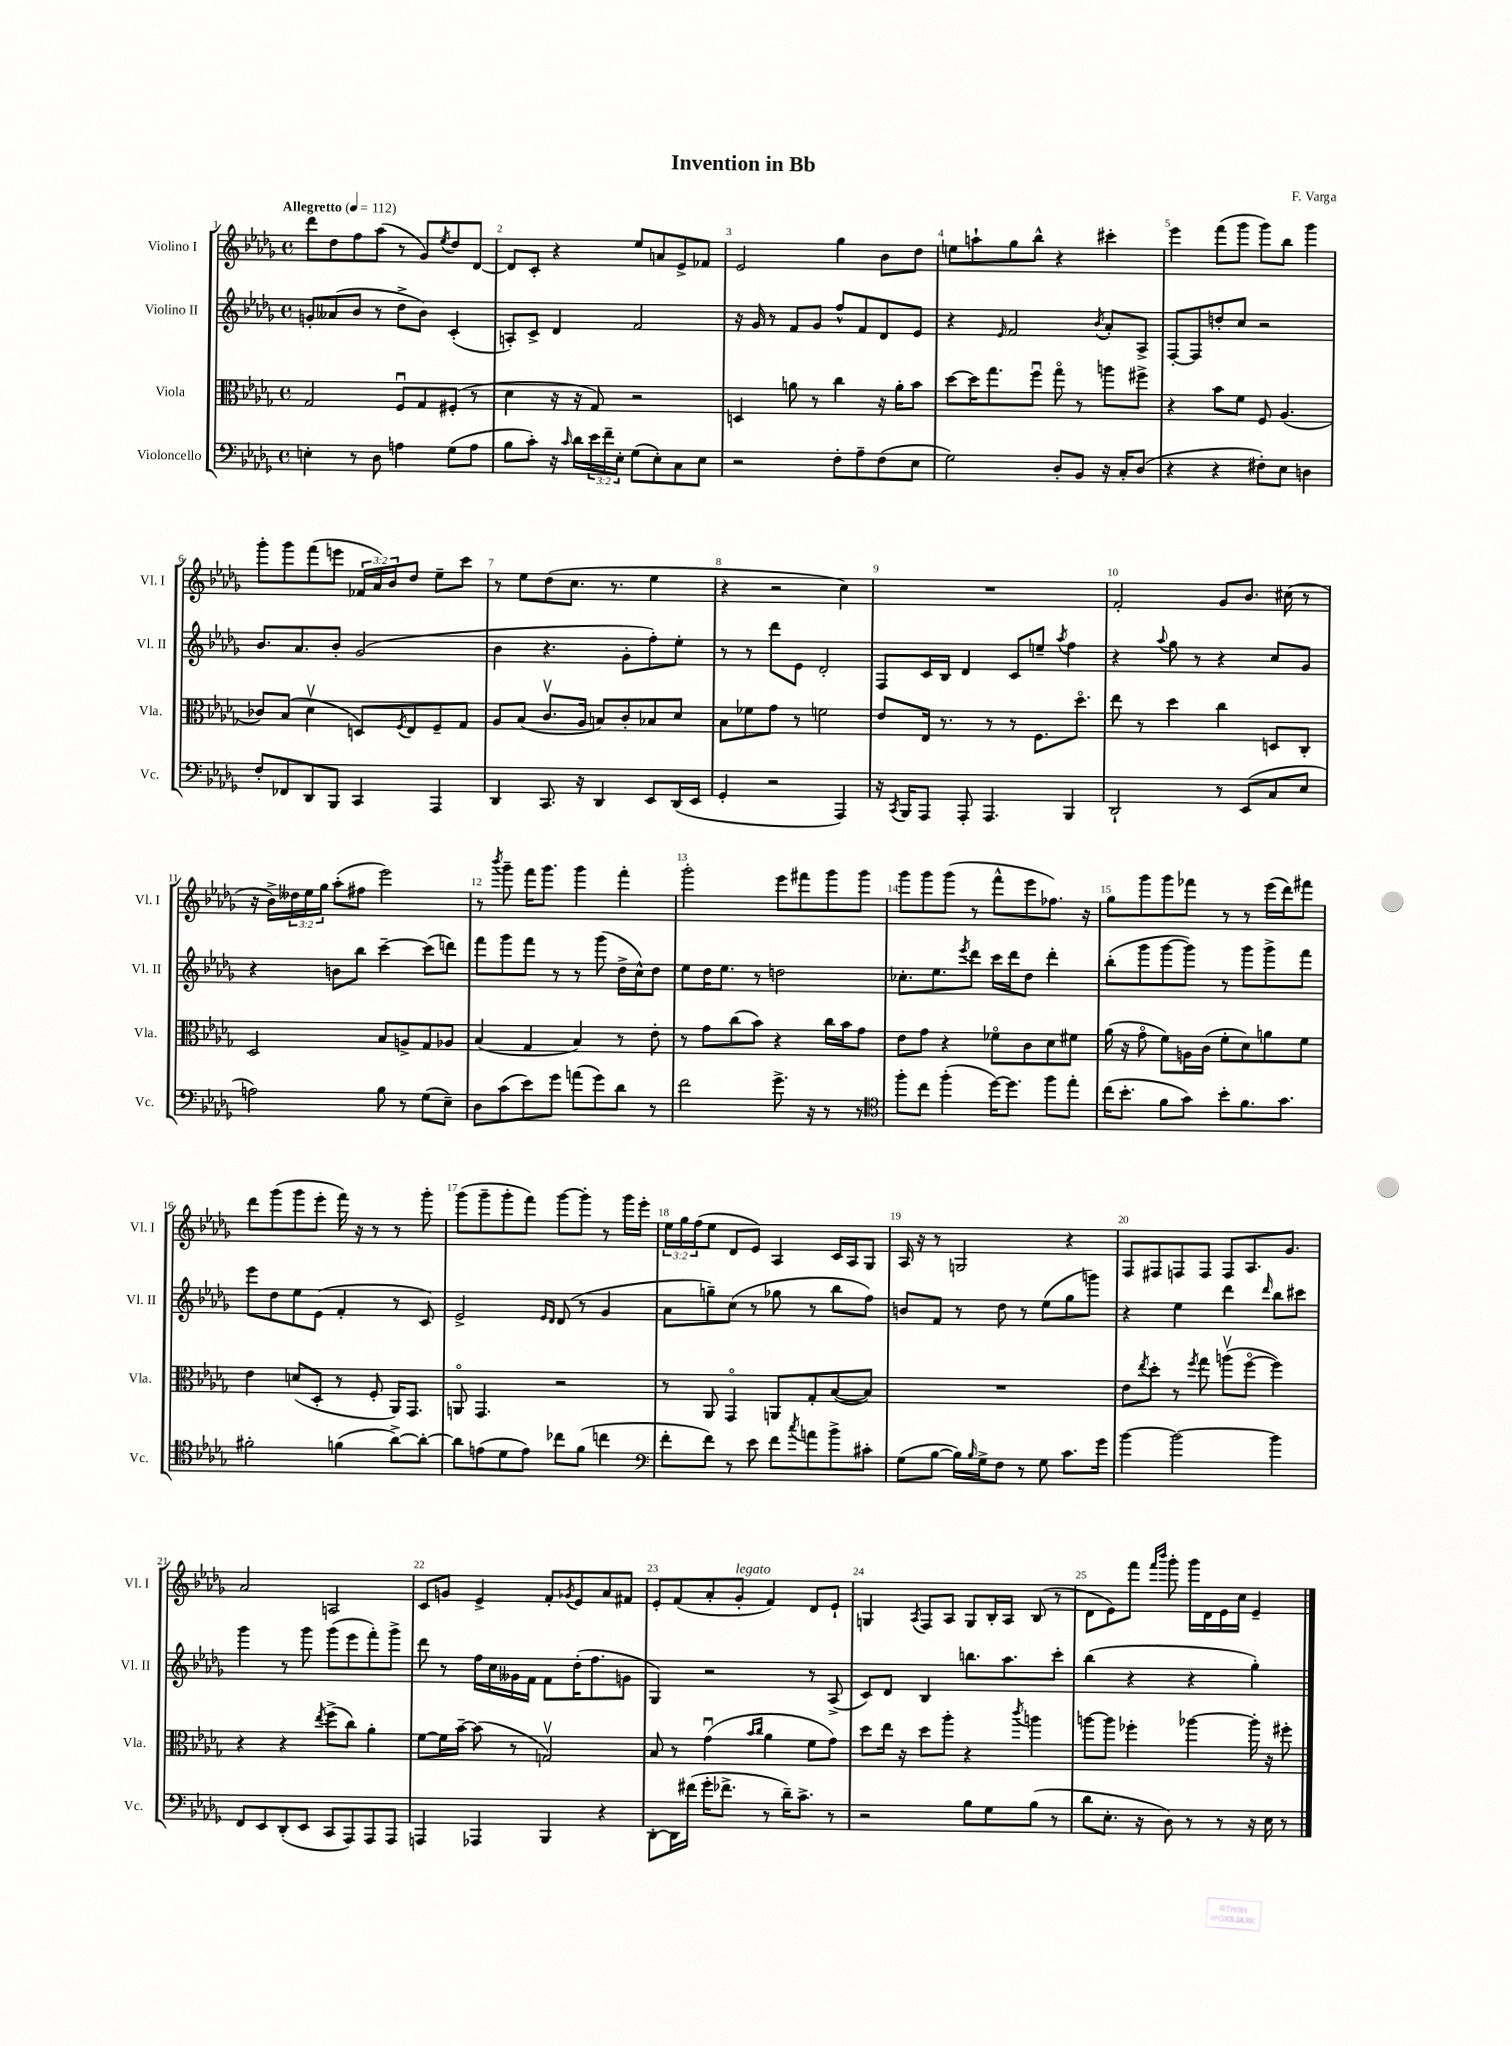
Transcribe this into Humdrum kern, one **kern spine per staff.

**kern	**kern	**kern	**kern
*part4	*part3	*part2	*part1
*staff4	*staff3	*staff2	*staff1
*I"Violoncello	*I"Viola	*I"Violino II	*I"Violino I
*I'Vc.	*I'Vla.	*I'Vl. II	*I'Vl. I
*clefF4	*clefC3	*clefG2	*clefG2
*k[b-e-a-d-g-]	*k[b-e-a-d-g-]	*k[b-e-a-d-g-]	*k[b-e-a-d-g-]
*M4/4	*M4/4	*M4/4	*M4/4
*met(c)	*met(c)	*met(c)	*met(c)
*MM112	*MM112	*MM112	*MM112
=1	=1	=1	=1
!	!	!	!LO:TX:a:B:t=Allegretto
4En'\	2G-/	8gn'/L	8ddd-\L
.	.	(8a--X/	8dd-\
8r	.	8b-/J	8ff\
8D-\	.	8r	(8aa-\J
4An\	8Fu/L	8dd-^\L	8r
.	8G-/	8b-\J)	8g-/L)
.	.	.	8qee-/
(8G-\L	(8F#X'/J	(4c'/	8dd-/
8A\J	8r	.	[8d-/J
=2	=2	=2	=2
8B-\L	4d-\	8An'/L)	8d-/L]
8c'\J)	.	8c^/J	8c'/J
16r	16r	4d-/	4r
16qqc/	.	.	.
16d-\LL	16r	.	.
24e-\	8G-/)	.	.
24f~\	.	.	.
24E-'\JJ	.	.	.
(8G-\L	2r	2f/	8ee-/L
8E-'\)	.	.	8an/
8C\	.	.	8e-^/
8E-\J	.	.	8f-X/J
=3	=3	=3	=3
2r	4Dn/	16r	2e-/
.	.	16g-/	.
.	.	8r	.
.	8an\	8f/L	.
.	8r	8g-/J	.
8F'\L	4cc\	8ff^^/L	4gg-\
8A-~\	.	8f/	.
(8F\	16r	8d-/	8b-\L
.	16a'\KL	.	.
8E-\J	8b-\J	8e-/J	8dd-\J
=4	=4	=4	=4
2G-\)	[8dd-\L	4r	8een\L
.	16dd-\K]	.	8aan`\
.	8.gg-\	.	.
.	.	16qqe-/	.
.	.	2f/	8gg-\
.	8ffu\J	.	8bb-^^\J
8D-'/L	8gg-\	.	4r
8BB-/J	8r	.	.
.	.	8qb-/	.
16r	8aan\L	8a-'/L	4ccc#X'\
16C'/KL	.	.	.
(8D-/J	8ff#X^\J	8A-^/J	.
=5	=5	=5	=5
4r	4r	[8F'/L	4eee-\
.	.	8F/]	.
4r	8b-\L	8ddn'/	(8fff\L
.	8f\J	8cc/J	8ggg-\J
8F#X'\L)	8F/	2r	8ggg-\L)
8E-\J	(4.A-/	.	8bb-\J
4Dn\	.	.	4ggg-\
!!LO:LB:g=z
=6	=6	=6	=6
8F'/L	8c-X/L)	8.b-/L	8ggg-'\L
8FF-X/	(8B-/J	.	8ggg-\
.	.	8.a-/	.
8DD-/	4d-v\	.	(8fff\
8BBB-/J	.	8b-'/J	8eeen\J
4CC/	8Dn/L)	(2g-/	24f-X/LL
.	.	.	24a-/)
.	.	.	24b-/J
.	8qF/	.	.
.	8E-/	.	8dd-/J
4AAA-/	8F~/	.	8ee-~\L
.	8G-/J	.	8ccc\J
=7	=7	=7	=7
4DD-/	8A-/L	4b-\	8r
.	(8B-/J	.	8ee-\L
8.CC/	8.cv/L	4.r	(8dd-\
.	.	.	8.cc\J
16r	16A-/Jk	.	.
4DD-/	8Bn/L)	.	.
.	.	.	8.r
.	8c'/	8g-'\L	.
8EE-/L	8B-X/	8ff'\)	4ee-\
(16DD-/L	8d-/J	8ee-'\J	.
16EE-/JJ	.	.	.
=8	=8	=8	=8
4GG-'/	8B-\L	8r	4r
.	8f-X\	8r	.
2r	8g-\J	8ddd-\L	2r
.	8r	8e-\J	.
.	2fn\	2d-'/	.
4AAA-/)	.	.	4cc\)
=9	=9	=9	=9
16r	8e-/L	8F/L	1r
8qCC/	.	.	.
16BBB-/KL	.	.	.
8AAA-/J	16E-/Jk	16c/L	.
.	8.r	16B-/JJ	.
8AAA-'/	.	4d-/	.
4.AAA-/	8r	.	.
.	8r	8c/L	.
.	8.F\L	8een~/J	.
.	.	8qaa-/	.
4BBB-/	.	4ff\	.
.	8.dd-\J	.	.
=10	=10	=10	=10
2DD-`/	8ee-\	4r	2f'/
.	8r	.	.
.	.	8qqaa-/	.
.	4dd-\	8gg-\	.
.	.	8r	.
8r	4cc\	4r	8g-/L
(8EE-/L	.	.	8.b-/J
8C/	8Dn/L	8cc/L	.
.	.	.	(16cc#X\
8E-/J	8C'/J	8g-/J	8r
!!LO:LB:g=z
=11	=11	=11	=11
2An\)	2D-/	4r	16r
.	.	.	16b-^\LL)
.	.	.	24dd--X\
.	.	.	24ee-\
.	.	.	24gg-\JJ
.	.	8bn\L	(8aa-'\L
.	.	8bb-\J	8ff#X\J
8B-\	8B-/L	[4ccc~\	2eee-\)
8r	8An^/	.	.
(8G-\L	8G-/	(8ccc\L]	.
8E-~\J)	8A-X/J	8dddn\J)	.
=12	=12	=12	=12
8D-\L	(4B-/	8fff\L	8r
.	.	.	8qbbb-/
(8c\	.	8ggg-\	8ggg-~\
8e-\)	4G-/	8fff\J	16fff\KL
.	.	.	8.ggg-\J
8g-\J	.	8r	.
(8an\L	4B-/)	8r	4ggg-\
8g-\)	.	(8ggg-\	.
8d-\J	8r	16dd-^\LL	4fff'\
.	.	16cc^^\J)	.
8r	8e-'\	8dd-\J	.
=13	=13	=13	=13
2f\	8r	8ee-\L	2ggg-'\
.	8g-\L	16dd-\K	.
.	.	8.ee-\J	.
.	(8cc\	.	.
.	8b-\J)	8r	.
8.g-^\	4r	2ddn\	8eee-\L
.	.	.	8fff#X\
16r	.	.	.
8r	16cc\LL	.	8ggg-\
.	16b-\J	.	.
8r	8g-\J	.	8ggg-\J
=14	=14	=14	=14
*clefC4	*	*	*
8ff'\L	8e-\L	8.cc-X'\L	8ggg-\L
8cc\J	8g-\J	.	8ggg-\
.	.	8.ee-\	.
(4ff'\	4r	.	(8ggg-\J
.	.	8qeee-/	.
.	.	8ddd-\J	8r
[16dd-\KL)	8f-X\L	16ccc\LL	8fff^^\L
8.dd-\J]	.	16ddd-\J	.
.	8c\	8dd-\J	8eee-\
8ff\L	8d-\	4ddd-'\	8.ff-X\J)
8ee-'\J	8f#X\J	.	.
.	.	.	16r
=15	=15	=15	=15
(16cc\KL	(16a-\	(8bb-'\L	8gg-\L
8.b-'\J	16r	.	.
.	8g-\	8ggg-\	8ggg-\
8f\L	8f\L)	[8ggg-\	8ggg-\
8g-\J)	16An\L	8ggg-\J])	8fff-X\J
.	(16c\JJ	.	.
8b-'\L	8f'\L	8r	8r
8.f\	8d-\)	8ggg-\L	8r
.	8an\	8ggg-^\	(16eee-\LL
8.g-\J	.	.	16ddd-\J)
.	8f\J	8fff\J	8fff#X\J
!!LO:LB:g=z
=16	=16	=16	=16
2f#X'\	4e-\	8eee-\L	8ddd-\L
.	.	8dd-\	(8ggg-\
.	(8dn/L	8ee-\	8ggg-\
.	8D-'/J	(8e-\J	8eee-'\J
(4fn\	8r	4f'/	16fff\)
.	.	.	16r
.	8F'/	.	8r
[8a-^\L)	16AA-/KL)	8r	8r
.	8.GG-/J	.	.
8a-'\J_	.	8c/)	8ggg-'\
=17	=17	=17	=17
8a-\L]	8AAn/	2e-^/	(8ggg-\L
(8en\	4.GG-/	.	8ggg-~\
8d-\	.	.	8ggg-'\
8e\J)	.	.	8fff\J)
.	.	16qqe-/LL	.
.	.	16qqd-/JJ	.
8cc-X\L	2r	(8d-/	[8ggg-\L
(8f\J	.	8r	8ggg-'\J]
4ccn\	.	4g-/	8r
.	.	.	16ggg-\LL
.	.	.	16eee-'\JJ
=18	=18	=18	=18
*clefF4	*	*	*
8f'\L	8r	8a-\L	24ee-\LL
.	.	.	24gg-\
.	.	.	(24ff\J
8f\J)	8AA-/	8ggn~\)	8ee-\J
8r	4GG-/	(8cc\J	8d-/L
8e-\	.	8r	8e-/J)
8f\L	8AAn/L	8gg-X\	4A-/
8qcc/	.	.	.
8an\	8G-'/	8r	.
8b-^\	([8B-/	8bb-\L	16c/LL
.	.	.	16A-/J
8c#X'\J	8B-/J])	8ff\J)	8G-/J
=19	=19	=19	=19
(8G-\L	1r	8bn/L	16A-/
.	.	.	16r
[8B-\J	.	8f/J	8r
16B-\LL])	.	8r	2Gn/
16qqB-/	.	.	.
16G-^\J	.	.	.
8F\J	.	8dd-\	.
8r	.	8r	.
8G-\	.	(8ee-\L	.
8.c\L	.	8gg-\	4r
.	.	8gggn\J)	.
16g-\Jk	.	.	.
=20	=20	=20	=20
[4b-\	8e-\L	4r	8F/L
.	8qee-/	.	.
.	8dd-'\J	.	8F#X/
2b-\_	8r	4ee-\	8Fn/
.	8qff/	.	.
.	8gg-\	.	8F/J
.	(8aanv\L	4ddd-\	8F/L
.	[8ff\J	.	8.A-/
.	.	16qqddd-/	.
4b-\]	4ff\])	8bb-\L	.
.	.	.	8.g-/J
.	.	8ccc#X\J	.
!!LO:LB:g=z
=21	=21	=21	=21
8FF/L	4r	4ggg-\	2a-/
8EE-/	.	.	.
(8DD-'/	4r	8r	.
8EE-/J	.	8ggg-\	.
.	8qee-/	.	.
8CC/L	(8ff^\L	(8ggg-\L	2An/
8AAA-/)	8cc\J)	8eee-\	.
8AAA-/	4a-'\	8fff'\)	.
8AAA-/J	.	8ggg-^\J	.
=22	=22	=22	=22
4AAAn/	[8f\L	8ddd-\	8c/L
.	16f\L]	8r	8gn/J
.	[16b-~\JJ	.	.
4AAA-X/	(8b-\]	16ff\LL	4e-^/
.	.	16cc\	.
.	8r	16g--X\	.
.	.	16f\JJ	.
4BBB-/	2Gnv/)	8f\L	8f'/L
.	.	.	8qg-X/
.	.	(16dd-'\K	8e-/
.	.	8.ff\	.
4r	.	.	8a-/
.	.	8gn\J	8f#X/J
=23	=23	=23	=23
[8DD-'\L	8B-/	4G-/)	8e-'/L
16DD-\L]	8r	.	(8f/
(16f#X\JJ	.	.	.
16g-'\KL	(4g-u\	2r	8a-'/
8.f-X^\J	.	.	.
!	!	!	!LO:TX:a:i:t=legato
.	.	.	8g-'/J
.	16qqb-/LL	.	.
.	16qqcc/JJ	.	.
8r	4a-\	.	4f/)
16d-~\KL)	.	.	.
8.c^\J	.	.	.
.	8f\L	8r	8d-/L
8r	8g-\J)	(8A-^/	8e-`/J
=24	=24	=24	=24
2r	8dd-\L	8c/L)	4Gn/
.	16ee-\Jk	8d-/J	.
.	16r	.	.
.	.	.	8qA-/
.	8dd-\L	4B-/	8F/L
.	8aa-'\J	.	8A-/J
8B-\L	4r	8.bbn\L	8G/L
8G-\	.	.	16B-'/L
.	.	8.aa-\	16A-/JJ
.	8qccc/	.	.
(8B-\J	4aan\	.	(8B-/
8r	.	8ccc'\J	8r
=25	=25	=25	=25
8d-\L	[8aan\L	(4bb-\	8d-\L
8.E-'\J	8aa\J]	.	8e-\)
.	4ff-X'\	4r	8fff\J
16r	.	.	.
.	.	.	16qqfff/LL
.	.	.	16qqbbb-/JJ
8D-\)	.	.	8ggg-'\
8r	[4aa-X\	4r	16ggg-\LL
.	.	.	16d-\
8r	.	.	16e-\
.	.	.	16cc\JJ
16r	16aa-'\]	4gg-'\)	4e-~/
16E-\	16r	.	.
8r	8ff#X'\	.	.
==	==	==	==
*-	*-	*-	*-
